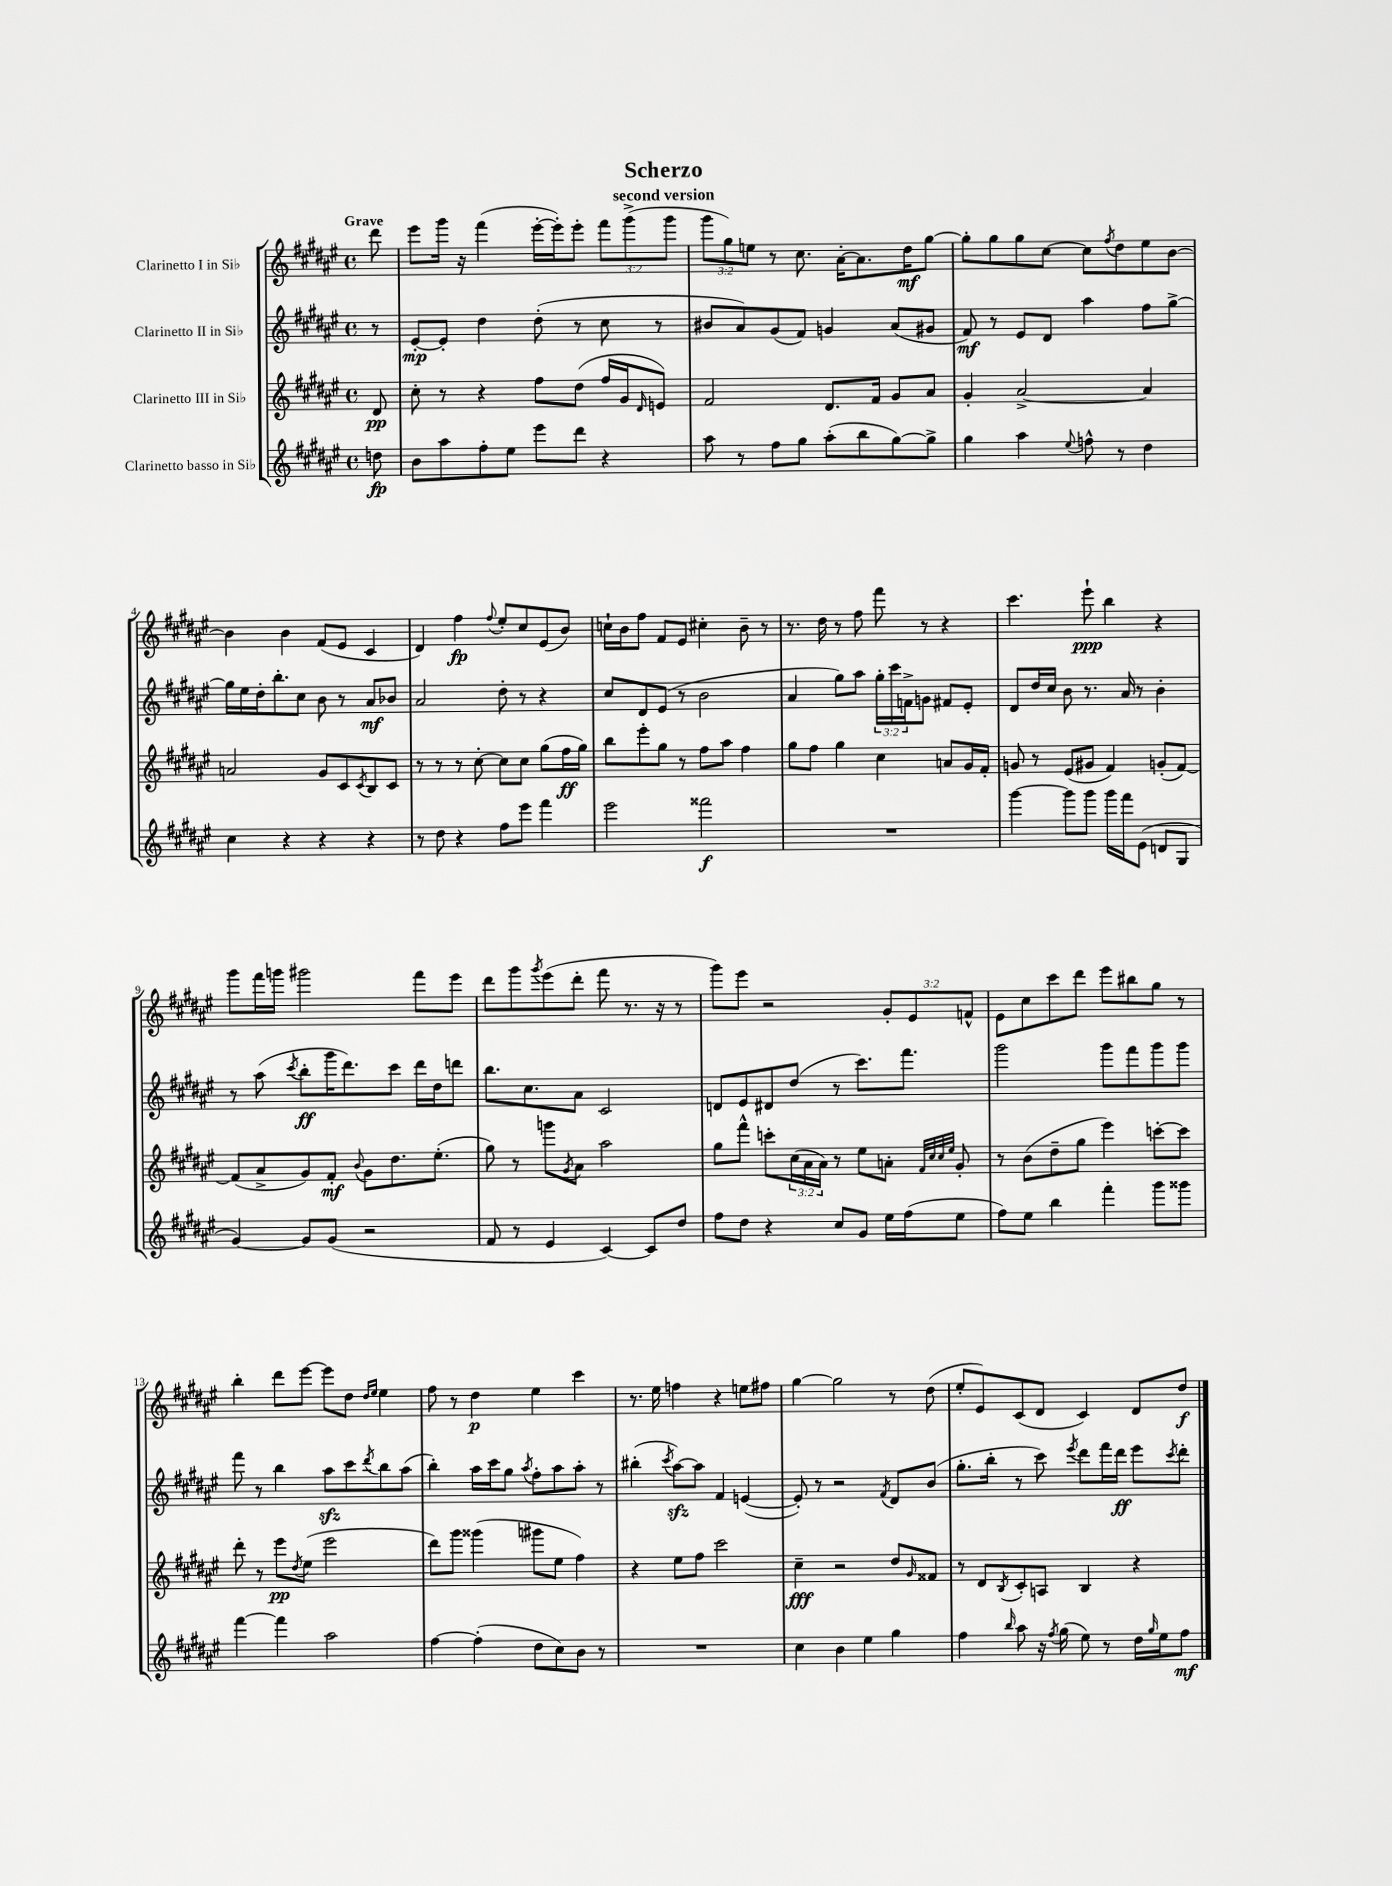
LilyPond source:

\header { title = "Scherzo" subtitle = "second version" }
<<
\new StaffGroup <<
\new Staff = "s0" \with { instrumentName = "Clarinetto I in Sib" } {
    \clef treble \key fis \major \defaultTimeSignature \time 4/4 \override Staff.TupletNumber.text = #tuplet-number::calc-fraction-text \partial 8 \tempo "Grave"
    dis'''8 |
    eis'''8 gis'''16 r16 fis'''4( eis'''16~-. eis'''16-.) eis'''8-. \tuplet 3/2 { fis'''8 gis'''8->( gis'''8 } |
    \tuplet 3/2 { gis'''8 gis''8) e''8 } r8 cis''8. ais'16~-. ais'8. dis''16\mf gis''8~ |
    gis''8-. gis''8 gis''8 cis''8~ cis''8 \acciaccatura { fis''8 } dis''8 eis''8 b'8~ |
    b'4 b'4 fis'8( eis'8 cis'4 |
    dis'4) fis''4\fp \appoggiatura { fis''8 } eis''8-. cis''8 eis'8( b'8) |
    c''16-! b'16 fis''8 fis'8 eis'8 cis''4-. b'8-- r8 |
    r8. dis''16 r8 fis''8 fis'''8 r8 r4 |
    cis'''4. eis'''8-!\ppp b''4 r4 |
    gis'''8 fis'''16 g'''16 gis'''2 fis'''8 eis'''8 |
    dis'''8 gis'''8 \acciaccatura { gis'''8 } eis'''8( dis'''8-. fis'''8 r8. r16 r8 |
    gis'''8) eis'''8 r2 \tuplet 3/2 { gis'8-. eis'8 f'8-^ } |
    eis'8 cis''8 cis'''8 dis'''8 eis'''8 bis''8 gis''8 r8 |
    b''4-. dis'''8 eis'''8~ eis'''8 dis''8 \grace { dis''16 eis''16 } eis''4 |
    fis''8 r8 dis''4\p eis''4 cis'''4 |
    r8. eis''16 f''4 r4 e''8 fis''8 |
    gis''4~ gis''2 r8 dis''8( |
    eis''8-. eis'8) cis'8( dis'8 cis'4) dis'8 dis''8\f \bar "|." |
}
\new Staff = "s1" \with { instrumentName = "Clarinetto II in Sib" } {
    \clef treble \key fis \major \defaultTimeSignature \time 4/4 \override Staff.TupletNumber.text = #tuplet-number::calc-fraction-text \partial 8
    r8 |
    eis'8~-.\mp eis'8-. dis''4 dis''8-.( r8 cis''8 r8 |
    bis'8 ais'8) gis'8( fis'8) g'4 ais'8( gis'8 |
    fis'8\mf) r8 eis'8 dis'8 ais''4 fis''8 gis''8~-> |
    gis''16 eis''16 dis''16-. b''8.-. cis''8 b'8 r8 ais'8\mf bes'8 |
    ais'2 dis''8-. r8 r4 |
    cis''8 dis'8 eis'8( r8 b'2 |
    ais'4 gis''8) ais''8 \tuplet 3/2 { gis''16-. cis'''16 f'16-> } g'8 fis'8 eis'8-. |
    dis'8 dis''16 cis''16 b'8 r8. ais'16 r8 b'4-. |
    r8 ais''8( \acciaccatura { cis'''8 } b''8-.\ff gis'''16 dis'''8.) cis'''8 dis'''16 dis''16 d'''8 |
    b''8. cis''8. ais'8 cis'2 |
    d'8 eis'8 dis'8 dis''8( r8 cis'''8.) fis'''8. |
    gis'''2 gis'''8 fis'''8 gis'''8 gis'''8 |
    fis'''8 r8 b''4 ais''8\sfz cis'''8 \acciaccatura { dis'''8 } b''8 ais''8( |
    b''4-.) ais''16 cis'''16 gis''8 \acciaccatura { ais''8 } fis''8-. ais''8 ais''8-. r8 |
    bis''4-.( \acciaccatura { cis'''8 } ais''8~\sfz) ais''8 fis'4 e'4~( |
    e'8-.) r8 r2 \acciaccatura { fis'8 } dis'8 b'8( |
    gis''8.-. b''16-. r8 cis'''8) \acciaccatura { eis'''8 } dis'''8 fis'''16 dis'''16\ff eis'''8 \acciaccatura { cis'''8 } dis'''8-. \bar "|." |
}
\new Staff = "s2" \with { instrumentName = "Clarinetto III in Sib" } {
    \clef treble \key fis \major \defaultTimeSignature \time 4/4 \override Staff.TupletNumber.text = #tuplet-number::calc-fraction-text \partial 8
    dis'8\pp |
    cis''8-. r8 r4 fis''8 dis''8( fis''16 gis'16 \grace { dis'16 } e'8) |
    fis'2 dis'8. fis'16 gis'8 ais'8 |
    gis'4-. ais'2~-> ais'4 |
    a'2 gis'8 cis'8 \acciaccatura { cis'8 } b8 cis'8 |
    r8 r8 r8 cis''8~-. cis''8 cis''8 gis''8( fis''16\ff gis''16) |
    b''8 eis'''8-. gis''8 r8 fis''8 ais''8 fis''4 |
    gis''8 fis''8 gis''4 cis''4 a'8 gis'16 fis'16-. |
    g'8 r8 eis'8( gis'8 fis'4) g'8-.( fis'8~) |
    fis'8( ais'8-> gis'8) fis'8-.\mf \appoggiatura { b'8 } gis'8 dis''8. eis''8.-.( |
    gis''8) r8 g'''8 \acciaccatura { gis'8 } ais'8 ais''2 |
    gis''8 fis'''8-^ c'''8-. \tuplet 3/2 { cis''16( ais'16 ais'16) } r8 eis''8 a'8-. \grace { fis'32 cis''32 cis''32 eis''32 } gis'8-. |
    r8 b'8( dis''8-- gis''8 eis'''4) c'''8~-. c'''8 |
    dis'''8-. r8 eis'''8\pp \acciaccatura { dis''8 } eis''8( eis'''2 |
    dis'''8) gis'''8 gisis'''4( gis'''8 eis''8 fis''4) |
    r4 eis''8 fis''8 cis'''2 |
    cis''4--\fff r2 dis''8 \grace { gis'16 } fisis'8 |
    r8 dis'8 \acciaccatura { b8 } cis'8-. a8 b4 r4 \bar "|." |
}
\new Staff = "s3" \with { instrumentName = "Clarinetto basso in Sib" } {
    \clef treble \key fis \major \defaultTimeSignature \time 4/4 \partial 8
    d''8\fp |
    b'8 ais''8 fis''8-. eis''8 eis'''8 dis'''8 r4 |
    ais''8 r8 fis''8 gis''8 ais''8-.( b''8 gis''8~) gis''8-> |
    gis''4 ais''4 \appoggiatura { eis''8 } f''8-^ r8 dis''4 |
    cis''4 r4 r4 r4 |
    r8 dis''8 r4 fis''8 eis'''8 fis'''4 |
    eis'''2 fisis'''2\f |
    R1 |
    gis'''4~ gis'''8 gis'''8 gis'''16 fis'''16 eis'8( d'8 gis8 |
    gis'4~) gis'8 gis'8( r2 |
    fis'8 r8 eis'4 cis'4~) cis'8 dis''8 |
    fis''8 dis''8 r4 cis''8 gis'8 eis''16 fis''16( eis''8 |
    fis''8) eis''8 b''4 fis'''4-. gis'''8 gisis'''8 |
    fis'''4~ fis'''4 ais''2 |
    fis''4~ fis''4-.( dis''8 cis''8) b'8 r8 |
    R1 |
    cis''4 b'4 eis''4 gis''4 |
    fis''4 \grace { b''16 } ais''8 r16 \acciaccatura { fis''8 } gis''16( eis''8) r8 dis''16 \grace { gis''16 } eis''16 fis''8\mf \bar "|." |
}
>>
>>
